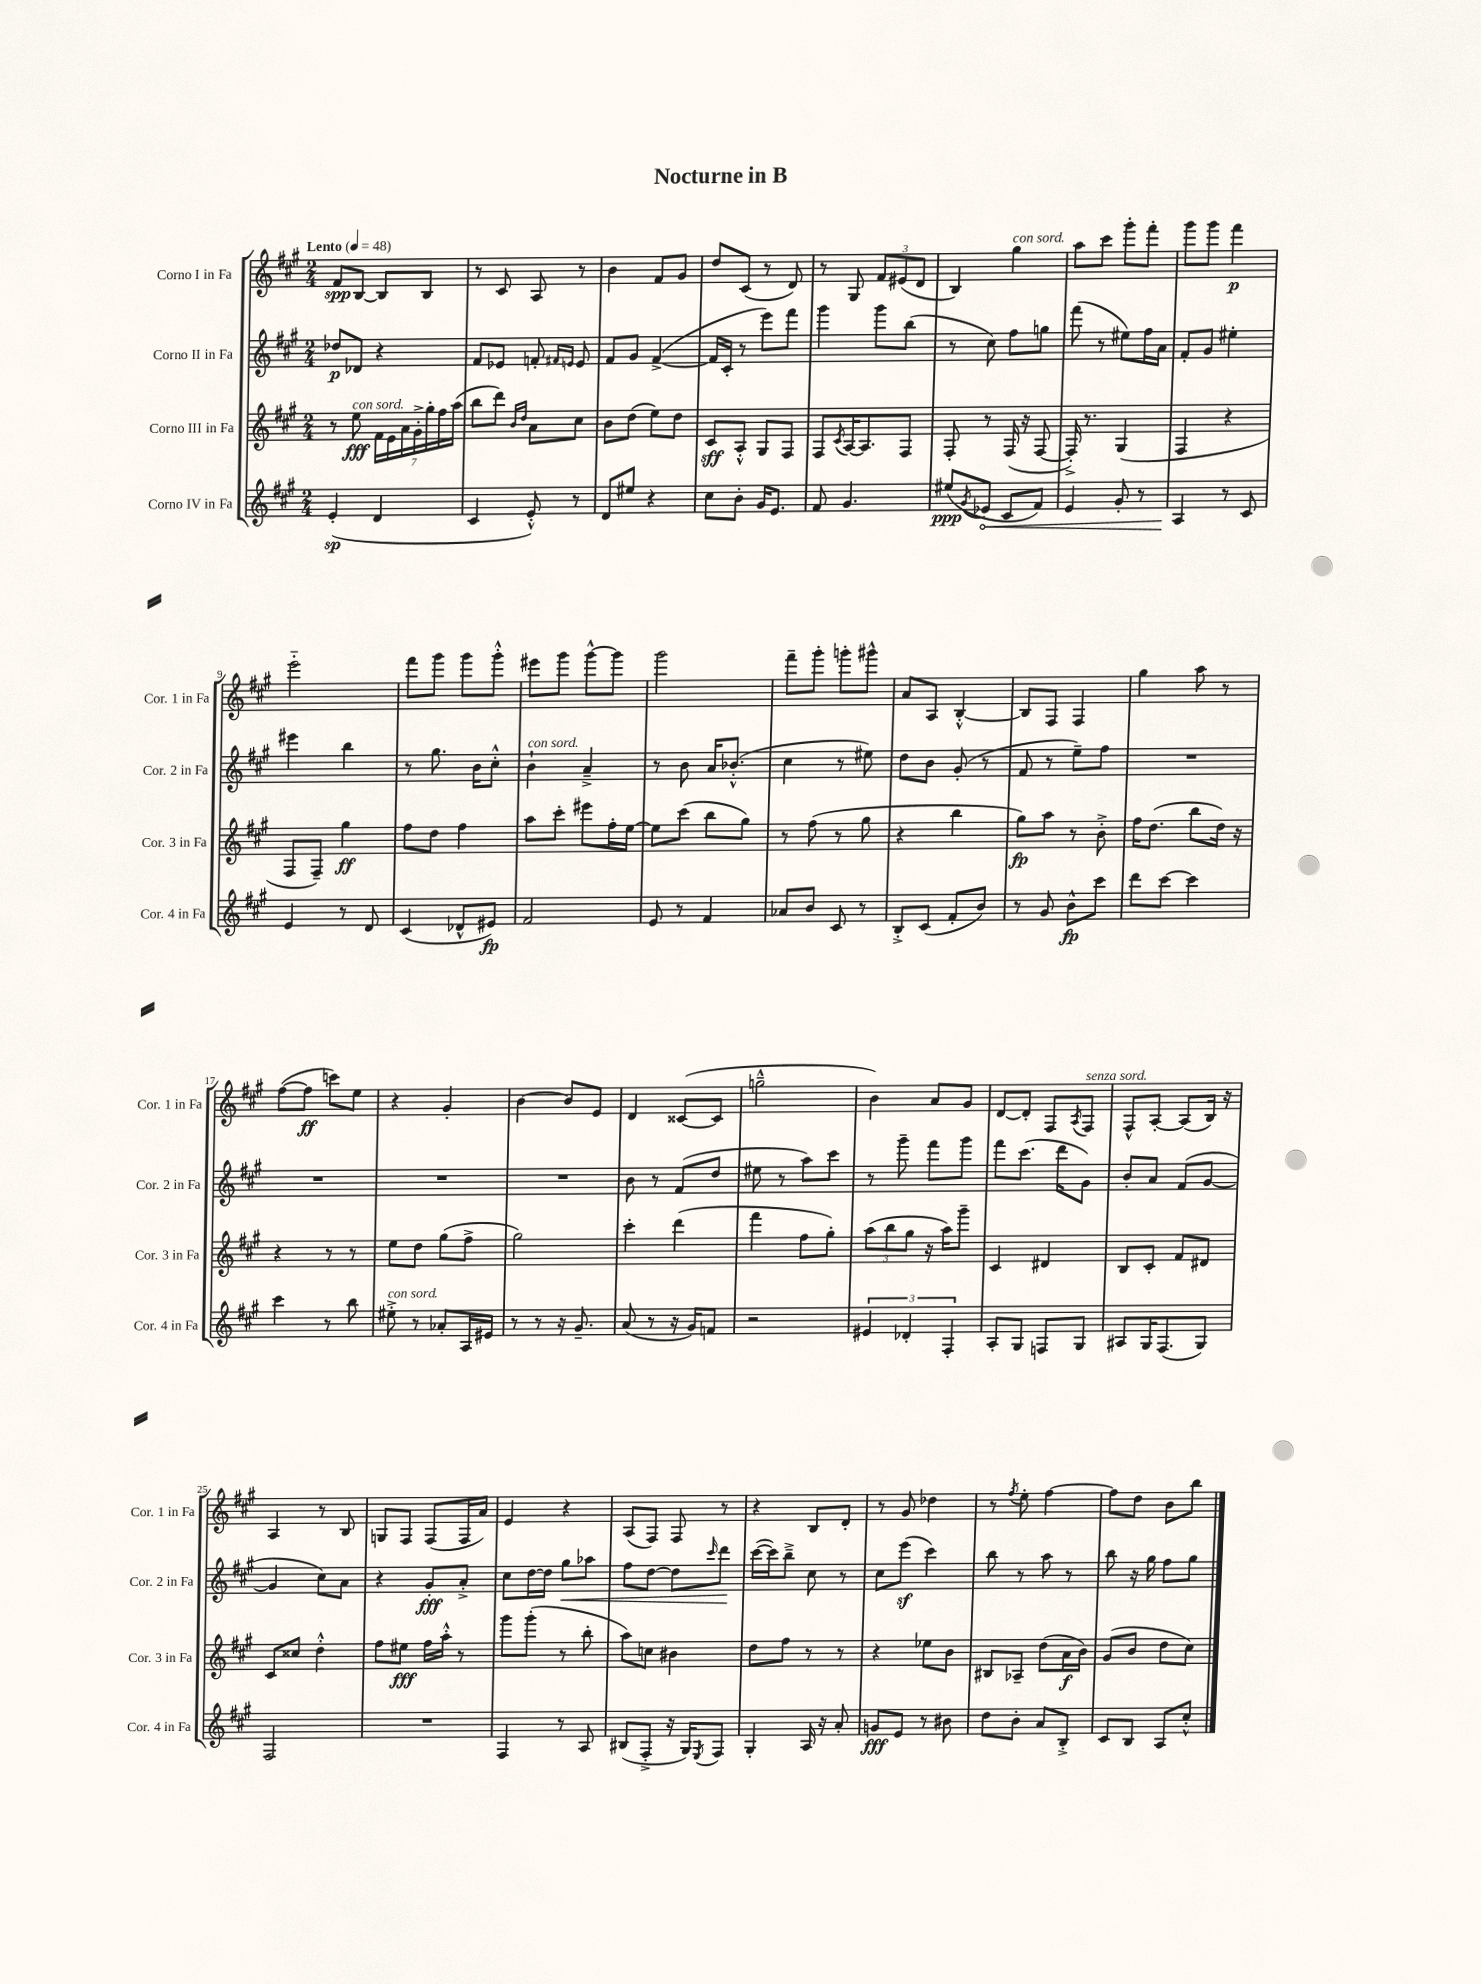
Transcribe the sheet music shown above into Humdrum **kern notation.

**kern	**kern	**kern	**kern
*staff4	*staff3	*staff2	*staff1
*clefG2	*clefG2	*clefG2	*clefG2
*k[f#c#g#]	*k[f#c#g#]	*k[f#c#g#]	*k[f#c#g#]
*M2/4	*M2/4	*M2/4	*M2/4
*MM48	*MM48	*MM48	*MM48
(4e'	8r	8dd-	8f#
.	8ee	8d-	[8B
4d	28f#	4r	8B]
.	28e	.	.
.	28a	.	.
.	28g#'^	.	.
.	.	.	8B
.	28gg#'	.	.
.	28ff#	.	.
.	(28aa	.	.
=	=	=	=
4c#	8bb	8f#	8r
.	8ddd)	8e-	8c#
.	16qqb	.	.
.	16qqdd	.	.
8e'^^)	8a	8f'	8A
.	.	16qqf#	.
.	.	16qqe	.
8r	8cc#	8e	8r
=	=	=	=
8d	8b	8f#	4b
8ee#	(8dd	8g#	.
4r	8ee)	([4f#^	8f#
.	8dd	.	8g#
=	=	=	=
8cc#	8c#	16f#]	8dd
.	.	16c#'	.
8b'	8A'^^	8r	(8c#
16g#	8G#	8eee)	8r
8.e	.	.	.
.	8F#	8fff#	8d)
=	=	=	=
8f#	8F#	4ggg#	8r
.	8qc#	.	.
4.g#	[16A	.	8G#
.	8.A]	.	.
.	.	8ggg#	12f#
.	.	.	(12e#
.	8F#	(8bb	.
.	.	.	12d
=	=	=	=
(8ee#	8F#'	8r	4B)
8qg#	.	.	.
8e-	8r	8cc#)	.
8c#	(16F#	8ff#	4gg#
.	16r	.	.
8f#)	[8F#	8gg	.
=	=	=	=
4e	16F#'^])	(8fff#	8aa
.	8.r	.	.
.	.	8r	8ccc#
8g#'	(4G#	8ee#)	8ggg#'
8r	.	16ff#	8fff#'
.	.	16a	.
=	=	=	=
4A	4F#	8f#'	8ggg#
.	.	8g#	8ggg#
8r	4r	4ee#'	4fff#
8c#	.	.	.
=	=	=	=
4e	8F#	4eee#	2eee'~
.	8F#~)	.	.
8r	4gg#	4bb	.
8d	.	.	.
=	=	=	=
(4c#	8ff#	8r	8fff#
.	8dd	8.gg#	8ggg#
8d-^^	4ff#	.	8ggg#
.	.	16b	.
8e#)	.	8cc#'^^	8ggg#'^^
=	=	=	=
2f#	8aa	4b`	8eee#
.	8ccc#'	.	8ggg#
.	8eee#	4a~^	[8ggg#^^
.	16ff#'	.	8ggg#]
.	[16ee	.	.
=	=	=	=
8e	8ee]	8r	2ggg#
8r	(8ccc#	8b	.
4f#	8bb	16a	.
.	.	(8.b-'^^	.
.	8gg#)	.	.
=	=	=	=
8a-	8r	4cc#	8fff#~
8b	(8ff#	.	8ggg#'
8c#	8r	8r	8ggg'
8r	8gg#	8ee#)	8ggg#^^
=	=	=	=
8B'^	4r	8dd	8a
(8c#	.	8b	8A
8f#'	4bb	(8g#'	[4B'^^
8b)	.	8r	.
=	=	=	=
8r	8gg#)	8f#	8B]
8g#	8aa	8r	8F#
8b^^	8r	8ee~)	4F#
8ccc#	8b'^	8ff#	.
=	=	=	=
8ddd	16ff#	2r	4gg#
.	(8.dd	.	.
[8ccc#	.	.	.
4ccc#]	8bb	.	8aa
.	16dd)	.	8r
.	16r	.	.
=	=	=	=
4ccc#	4r	2r	([8ff#
.	.	.	8ff#]
8r	8r	.	8ccc)
8bb	8r	.	8ee
=	=	=	=
8ee#'^	8ee	2r	4r
8r	8dd	.	.
8a-'	(8gg#	.	4g#'
16A	8ff#^	.	.
16e#	.	.	.
=	=	=	=
8r	2gg#)	2r	[4b
8r	.	.	.
16r	.	.	8b]
8.g#~	.	.	.
.	.	.	8e
=	=	=	=
(8a	4ccc#'	8b	4d
8r	.	8r	.
16r	(4ddd	(8f#	([8c##
16g#)	.	.	.
8f	.	8dd	8c##]
=	=	=	=
2r	4fff#	8ee#	2gg~^^
.	.	8r	.
.	8ff#	8aa)	.
.	8gg#')	8ccc#	.
=	=	=	=
6e#	(12aa	8r	4b)
.	12bb	.	.
.	.	8ggg#~	.
6d-'	12gg#	.	.
.	16r	8fff#	8a
.	16aa)	.	.
6F#'	.	.	.
.	8ggg#~	8ggg#	8g#
=	=	=	=
8A'	4c#	8fff#	[8d
8G#	.	(8.ccc#	8d']
8F	4d#	.	8F#
.	.	16ddd	.
.	.	.	8qA
8G#	.	8g#)	8F#
=	=	=	=
8A#	8B	8b'	8F#^^
16G#	8c#'	8a	[8A'
(8.F#	.	.	.
.	8f#	(8f#	(8A]
8G#)	8d#	[8g#	16B)
.	.	.	16r
=	=	=	=
2F#	8c#	4g#]	4A
.	8cc##	.	.
.	4dd'^^	8cc#)	8r
.	.	8a	8B
=	=	=	=
2r	8ff#	4r	8G
.	8ee#	.	8F#
.	16ff#	8g#'	(8F#
.	16aa'^^	.	.
.	8r	8a'^	16F#
.	.	.	16a)
=	=	=	=
4F#	8ggg#	8cc#	4e
.	(8ggg#'	[16dd	.
.	.	16dd]	.
8r	8r	8gg#	4r
8A	8bb'	8aa-	.
=	=	=	=
(8B#	8aa)	8ff#	(8A
8F#'^	8cc	[8dd	8F#)
16r	4b#	8dd]	8F#
16G#)	.	.	.
8qE	.	16qqccc#	.
8F#	.	8ddd	8r
=	=	=	=
4G#'	8dd	([16ccc#	4r
.	.	16ccc#])	.
.	8ff#	8bb~^	.
16A	8r	8cc#	8B
16r	.	.	.
8a'	8r	8r	8d'
=	=	=	=
8g	4r	8cc#	8r
8e	.	(8eee	8g#
8r	8ee-	4ccc#)	4dd-
8b#	8b	.	.
=	=	=	=
8dd	8B#	8bb	8r
.	.	.	8qff#
8b'	8A-~	8r	8ee'
8a	(8dd	8aa	[4ff#
8B'^	16a	8r	.
.	16b)	.	.
=	=	=	=
8c#	(8g#	8bb	8ff#]
8B	8b	16r	8dd
.	.	16gg#	.
8A	8dd	8ff#	8b
8cc#'^^	8cc#)	8gg#	8bb
==	==	==	==
*-	*-	*-	*-
